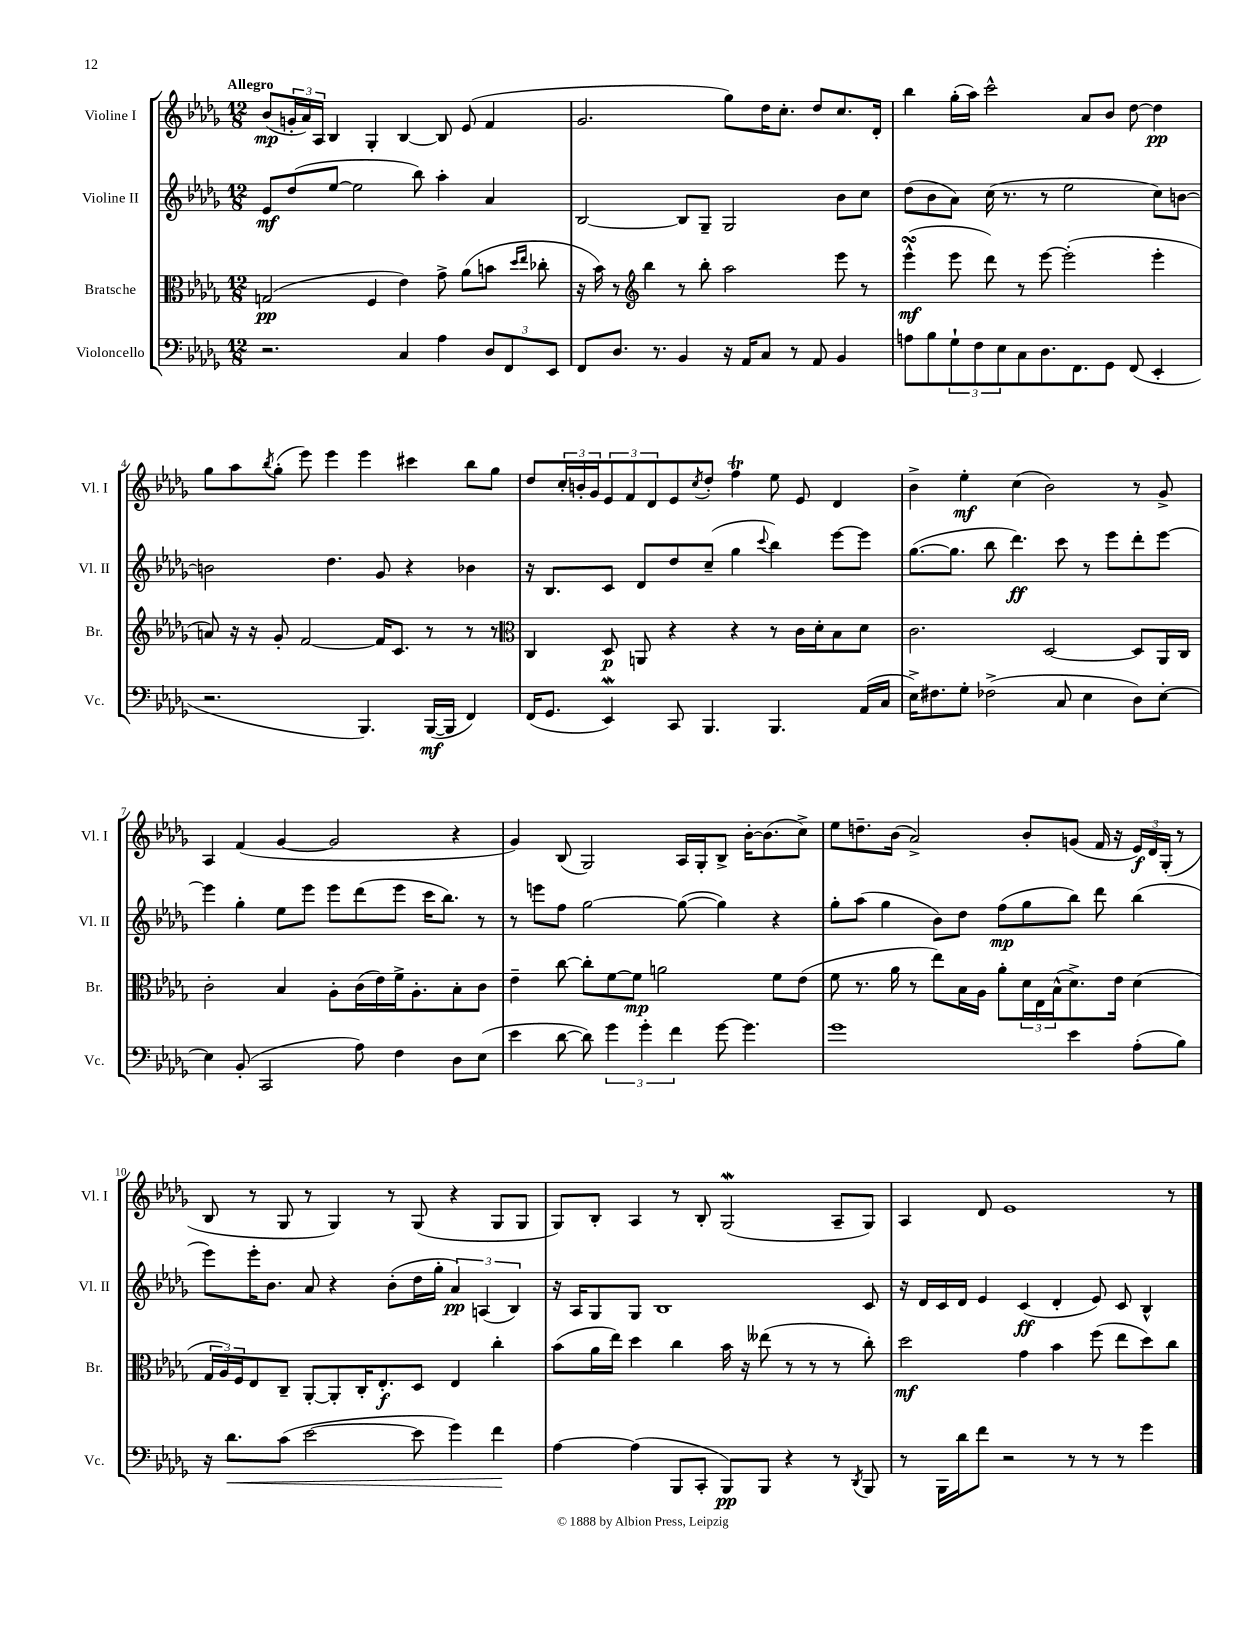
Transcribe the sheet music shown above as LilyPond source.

<<
\new StaffGroup <<
\new Staff = "s0" \with { instrumentName = "Violine I" shortInstrumentName = "Vl. I" } {
    \clef treble \key des \major \numericTimeSignature \time 12/8 \tempo "Allegro"
    bes'8\mp( \tuplet 3/2 { g'16-. aes'16) aes16 } bes4 ges4-. bes4~ bes8 ees'8( f'4 |
    ges'2. ges''8) des''16 c''8.-. des''8 c''8. des'16-. |
    bes''4 ges''16-.( aes''16) c'''2-^ aes'8 bes'8 des''8~ des''4\pp |
    ges''8 aes''8 \acciaccatura { bes''8 } ges''8-.( ees'''8) ees'''4 ees'''4 cis'''4 bes''8 ges''8 |
    des''8 \tuplet 3/2 { c''16-. b'16-. ges'16 } \tuplet 3/2 { ees'8 f'8 des'8 } ees'8 \acciaccatura { c''8 } des''8-. f''4\trill ees''8 ees'8 des'4 |
    bes'4-> ees''4-.\mf c''4( bes'2) r8 ges'8-> |
    aes4 f'4( ges'4~ ges'2 r4 |
    ges'4) bes8( ges2) aes16 ges16-. bes8-> bes'16~-. bes'8.( c''8->) |
    ees''8 d''8.-- bes'16( aes'2->) bes'8-. g'8( f'16 r16 \tuplet 3/2 { ees'16\f) des'16 ges16-.( } r8 |
    bes8 r8 ges8 r8 ges4) r8 ges8( r4 ges8 ges8 |
    ges8) bes8-. aes4 r8 bes8-. ges2\mordent( aes8-- ges8) |
    aes4 des'8 ees'1 r8 \bar "|." |
}
\new Staff = "s1" \with { instrumentName = "Violine II" shortInstrumentName = "Vl. II" } {
    \clef treble \key des \major \numericTimeSignature \time 12/8
    ees'8\mf des''8( ees''8~ ees''2 bes''8) aes''4-. aes'4 |
    bes2~ bes8 ges8-- ges2 bes'8 c''8 |
    des''8( bes'8 aes'8) c''16( r8. r8 ees''2 c''8) b'8~ |
    b'2 des''4. ges'8 r4 bes'4 |
    r16 bes8. c'8 des'8 des''8 c''8--( ges''4 \appoggiatura { c'''8 } bes''4) ees'''8~ ees'''8 |
    ges''8.~( ges''8. bes''8 des'''4.\ff) c'''8 r8 ees'''8 des'''8-. ees'''8~ |
    ees'''4 ges''4-. ees''8 ees'''8 ees'''8 des'''8( ees'''8 c'''16 bes''8.) r8 |
    r8 e'''8 f''8 ges''2~ ges''8~( ges''4) r4 |
    ges''8-. aes''8( ges''4 bes'8) des''8 f''8\mp( ges''8 bes''8) des'''8 bes''4( |
    ees'''8) ees'''16-. bes'8. aes'8 r4 bes'8-.( des''16 ges''16-. \tuplet 3/2 { aes'4\pp) a4( bes4) } |
    r16 aes16 ges8 ges8 bes1 c'8 |
    r16 des'16 c'16 des'16 ees'4 c'4\ff( des'4-. ees'8) c'8 bes4-^ \bar "|." |
}
\new Staff = "s2" \with { instrumentName = "Bratsche" shortInstrumentName = "Br." } {
    \clef alto \key des \major \numericTimeSignature \time 12/8
    g2\pp( f4 ees'4) ges'8-> aes'8( b'8 \grace { des''16 ees''16 } ces''8-. |
    r16 bes'16) r8 \clef treble bes''4 r8 bes''8-. aes''2 ees'''8 r8 |
    ees'''4-^\turn\mf( ees'''8 des'''8) r8 ees'''8~ ees'''2-.( ees'''4-. |
    a'8) r16 r16 ges'8-. f'2~ f'16 c'8. r8 r8 r8 |
    \clef alto c4 des8\p a,8 r4 r4 r8 c'16 des'16-. bes8 des'8 |
    c'2. des2~ des8 aes,16 c16 |
    c'2-. bes4 aes8-. c'16( ees'16) f'16-> aes8.-. bes8-. c'8 |
    ees'4-- c''8~ c''8-. f'8~ f'8\mp a'2 f'8 ees'8( |
    f'8 r8. aes'16 r8 ees''8) bes16 aes16 aes'8-. \tuplet 3/2 { des'16 ees16 bes16-^( } des'8.->) ees'16 des'4( |
    \tuplet 3/2 { ges16 aes16) f16 } ees8 c8-- aes,8~-. aes,8-. c16-. ees8.-.\f des8 ees4 c''4-. |
    bes'8( aes'16 ees''16) des''4 c''4 bes'16 r16 eeses''8( r8 r8 r8 c''8-.) |
    des''2\mf ges'4 bes'4 f''8( ees''8 des''8) c''8 \bar "|." |
}
\new Staff = "s3" \with { instrumentName = "Violoncello" shortInstrumentName = "Vc." } {
    \clef bass \key des \major \numericTimeSignature \time 12/8
    r2. c4 aes4 \tuplet 3/2 { des8 f,8 ees,8 } |
    f,8 des8. r8. bes,4 r16 aes,16 c8 r8 aes,8 bes,4 |
    a8 bes8 \tuplet 3/2 { ges8-! f8 ees8 } c8 des8. f,8. ges,8 f,8( ees,4-. |
    r2. bes,,4.) bes,,16~\mf( bes,,16 f,4) |
    f,16( ges,8. ees,4\mordent) c,8 bes,,4. bes,,4. aes,16( c16 |
    ees16->) fis8. ges8-. fes2->( c8 ees4 des8) ees8~-. |
    ees4 bes,8-.( c,2 aes8) f4 des8 ees8( |
    ees'4 des'8~ des'8) \tuplet 3/2 { ges'4 ges'4-. f'4 } ges'8~ ges'4. |
    ges'1 ees'4 aes8-.( bes8) |
    r16 des'8.\< c'8( ees'2~ ees'8 ges'4) f'4\! |
    aes4~ aes4( bes,,8 c,8-. bes,,8\pp) bes,,8 r4 r8 \acciaccatura { des,8 } bes,,8 |
    r8 bes,,16 des'16 f'8 r2 r8 r8 r8 ges'4 \bar "|." |
}
>>
>>
